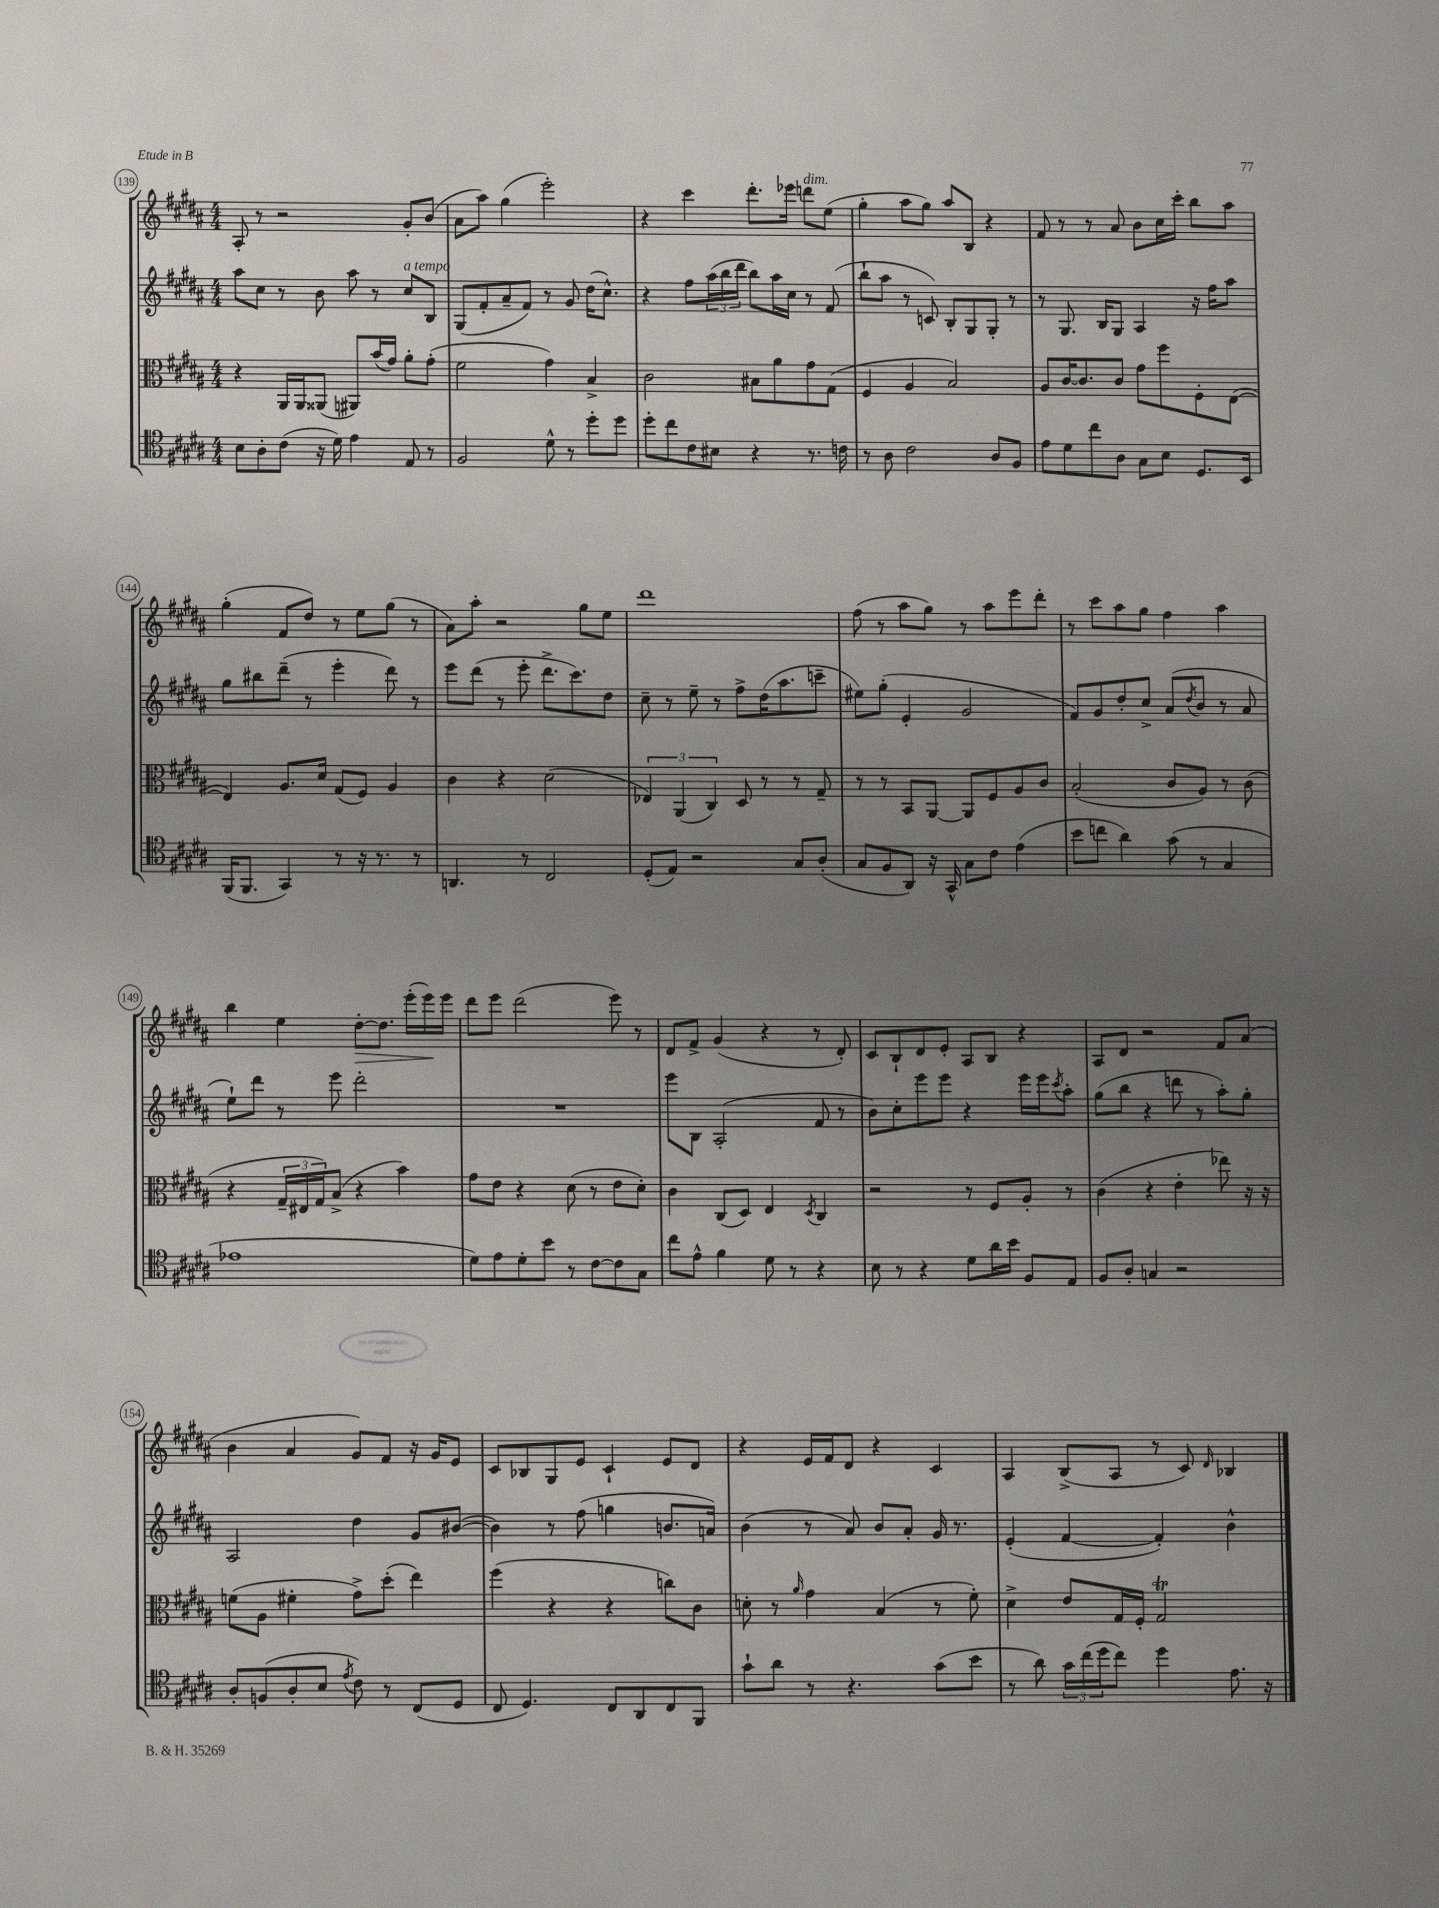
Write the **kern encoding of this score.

**kern	**kern	**kern	**kern
*staff4	*staff3	*staff2	*staff1
*clefC4	*clefC3	*clefG2	*clefG2
*k[f#c#g#d#a#]	*k[f#c#g#d#a#]	*k[f#c#g#d#a#]	*k[f#c#g#d#a#]
*M4/4	*M4/4	*M4/4	*M4/4
8B\L	4r	8aa#\L	8A#'/
8A#'\	.	8cc#\J	8r
(8c#\J	16AA#/LL	8r	2r
.	16AA#/J	.	.
16r	(8AA##/J	8b\	.
16d#\)	.	.	.
4e\	8AA#/L)	8aa#\	.
.	(16b/L	8r	.
.	16g#/JJ)	.	.
8E/	8a#'\L	8cc#/L	8g#'/L
8r	(8g#'\J	8B/J	(8b/J
=	=	=	=
2F#/	2f#\	(8G#/L	8a#\L
.	.	8f#'/	8aa#\J)
.	.	8a#~/	(4gg#\
.	.	8f#/J)	.
8d#^^\	4g#\)	8r	2eee'\)
8r	.	8g#/	.
8dd#'\L	4B^/	(16dd#\LK	.
.	.	8.cc#^^\J)	.
8dd#\J	.	.	.
=	=	=	=
8dd#'\L	2c#\	4r	4r
8cc#\	.	.	.
8c#\	.	8ff#\L	4ccc#\
8B#\J	.	(24aa#\L	.
.	.	24bb\	.
.	.	24ddd#\JJ	.
4r	8B#\L	8bb\L)	8.ddd#'\L
.	8a#\	16aa#\L	.
.	.	16cc#\JJ	16eee-\Jk
8.r	8g#\	8r	8ddd\L
.	(8G#\J	(8f#/	(8ee\J
16c\	.	.	.
=	=	=	=
8r	4F#/	8bb`\L	4gg#'\
8A#\	.	8aa#\J	.
2c#\	4A#/	8r	8aa#\L
.	.	8c/)	8gg#\J)
.	2B/)	8B'/L	8aa#/L
.	.	8G#/	8B/J
8A#/L	.	8G#'/J	4r
8F#/J	.	8r	.
=	=	=	=
8e\L	8A#/L	8r	8f#/
8d#\	[16c#/K	8.G#/	8r
.	8.c#/]	.	.
8cc#\	.	.	8r
.	.	16B/LK	.
8A#\J	8c#/J	8G#/J	8a#/
8G#\L	8g#\L	4A#/	8b\L
8B\J	8ff#\	.	16cc#\L
.	.	.	16ccc#'\JJ
8.D#/L	8F#'\	16r	8bb\L
.	.	16ff#\LK	.
.	([8E\J	8aa#\J	8aa#\J
16BB/Jk	.	.	.
=	=	=	=
(16FF#/LK	4E/])	8gg#\L	(4gg#'\
8.FF#/J	.	.	.
.	.	8bb#\	.
4GG#/)	8.A#/L	(8ddd#~\J	8f#/L
.	.	8r	8dd#/J)
.	16d#/Jk	.	.
8r	(8G#/L	4eee'\	8r
16r	8F#/J)	.	8ee\L
8.r	.	.	.
.	4A#/	8ddd#\)	(8gg#\J
8r	.	8r	8r
=	=	=	=
4.AA/	4c#\	8eee\L	8a#\L)
.	.	(8ddd#\J	8aa#'\J
.	4r	8r	2r
8r	.	8eee'\	.
2C#/	(2d#\	8.ddd#^\L	.
.	.	8.ccc#\)	.
.	.	.	8gg#\L
.	.	8dd#\J	8ee\J
=	=	=	=
(8D#'/L	6E-/)	8cc#~\	1ddd#
8E/J)	.	8r	.
.	(6AA#/	.	.
2r	.	8ee~\	.
.	6C#/)	.	.
.	.	8r	.
.	8D#/	8ff#^\L	.
.	8r	(16dd#\K	.
.	.	8.aa#\	.
8G#/L	8r	.	.
(8A#'/J	8G#~/	8ccc~\J	.
=	=	=	=
8G#/L	8r	8ee#\L)	(8ff#\
8F#/	8r	(8gg#'\J	8r
8AA#/J)	8BB/L	4e'/	8aa#\L
16r	[8AA#/J	.	8gg#\J)
16GG#^^/	.	.	.
8G#\L	8AA#/]L	2g#/	8r
8c#\J	8F#/	.	8aa#\L
(4e\	8A#/	.	8eee\
.	8c#/J	.	8ddd#'\J
=	=	=	=
8b\L	(2B'/	8f#/L)	8r
8cc\J	.	8g#/	8ccc#\L
4a#\)	.	8dd#'/	8aa#\
.	.	8cc#^/J	8gg#\J
(8g#\	8c#/L	(8a#/L	4ff#\
.	.	8qdd#/	.
8r	8A#/J)	8b/J	.
4G#/	8r	8r	4aa#\
.	(8c#\	8a#/	.
=	=	=	=
1e-	4r	8ee`\L)	4bb\
.	.	8ddd#\J	.
.	24G#~/LL	8r	4ee\
.	24E#/	.	.
.	24G#/J)	.	.
.	(8B^/J	8eee\	.
.	4r	2ddd#'\	[8dd#'\L
.	.	.	8.dd#\]J
.	4b\)	.	.
.	.	.	(16eee'\LL
.	.	.	16eee\)
.	.	.	16eee\JJ
=	=	=	=
8d#\L)	8g#\L	1r	8ddd#\L
8e\	8e\J	.	8eee\J
8d#'\	4r	.	(2ddd#\
8b\J	.	.	.
8r	(8d#\	.	.
[8c#\L	8r	.	.
8c#\]	8e\L	.	8eee\)
8G#\J	8d#'\J)	.	8r
=	=	=	=
8cc#\L	4c#\	8eee\L	8d#/L
8e^^\J	.	8B\J	8f#^/J
4f#\	(8C#/L	(2A#'/	(4g#/
.	8D#/J)	.	.
8d#\	4E/	.	4r
8r	.	.	.
.	8qD#/	.	.
4r	4C#/	8f#/	8r
.	.	8r	8d#'/)
=	=	=	=
8B\	2r	8b\L)	8c#/L
8r	.	8cc#'\	8B`/
4r	.	8eee\	8d#/
.	.	8eee\J	8e'/J
8d#\L	8r	4r	8A#/L
16a#\L	8F#/L	.	8B/J
16b\JJ	.	.	.
8F#/L	8A#'/J	16eee\LL	4r
.	.	16eee\J	.
.	.	8qccc#/	.
8E/J	8r	8aa#'\J	.
=	=	=	=
8F#/L	(4c#\	(8gg#\L	8A#/L
8A#'/J	.	8bb\J	8d#/J
4G/	4r	4r	2r
2r	4e'\	8ddd\	.
.	.	8r	.
.	8ee-\)	8aa#'\L)	8f#/L
.	16r	8gg#'\J	(8a#/J
.	16r	.	.
=	=	=	=
8A#'/L	(8f\L	2A#/	4b\
(8F/	8A#\J	.	.
8A#'/	4f#'\	.	4a#/
8B/J	.	.	.
8qe/	.	.	.
8c#\)	8g#^\L)	4dd#\	8g#/L)
8r	(8dd#'\J	.	8f#/J
(8C#/L	4ee\)	8g#/L	16r
.	.	.	16g#/LK
8D#/J	.	([8b#/J	8e/J
=	=	=	=
8C#/	(4ff#\	4b#\])	8c#/L
4.D#/)	.	.	8B-/
.	4r	8r	8G#/
.	.	(8ff#\	8e/J
8C#/L	4r	4gg\	4c#`/
8AA#/	.	.	.
8C#/	8cc\L)	8.b/L	8e/L
8FF#/J	8c#\J	.	8d#/J
.	.	16a/Jk)	.
=	=	=	=
8g#`\L	8d'\	(4b\	4r
8a#\J	8r	.	.
.	16qqa#/	.	.
8r	4g#\	8r	16e/LL
.	.	.	16f#/J
4.r	.	8a#/)	8d#/J
.	(4B/	8b/L	4r
.	.	8a#'/J	.
(8g#\L	8r	16g#/	4c#/
.	.	8.r	.
8b\J	8f#'\)	.	.
=	=	=	=
8r	4d#^\	(4e'/	4A#/
8a#\)	.	.	.
24g#\LL	8e/L	[4f#/	(8B^/L
(24cc#\	.	.	.
24dd#\J	.	.	.
8cc#\J)	16G#/L	.	8A#/J
.	16F#'/JJ	.	.
4dd#\	2G#/	4f#'/])	8r
.	.	.	8c#/)
.	.	.	16qqd#/
8.e\	.	4b^^\	4B-/
16r	.	.	.
==	==	==	==
*-	*-	*-	*-
